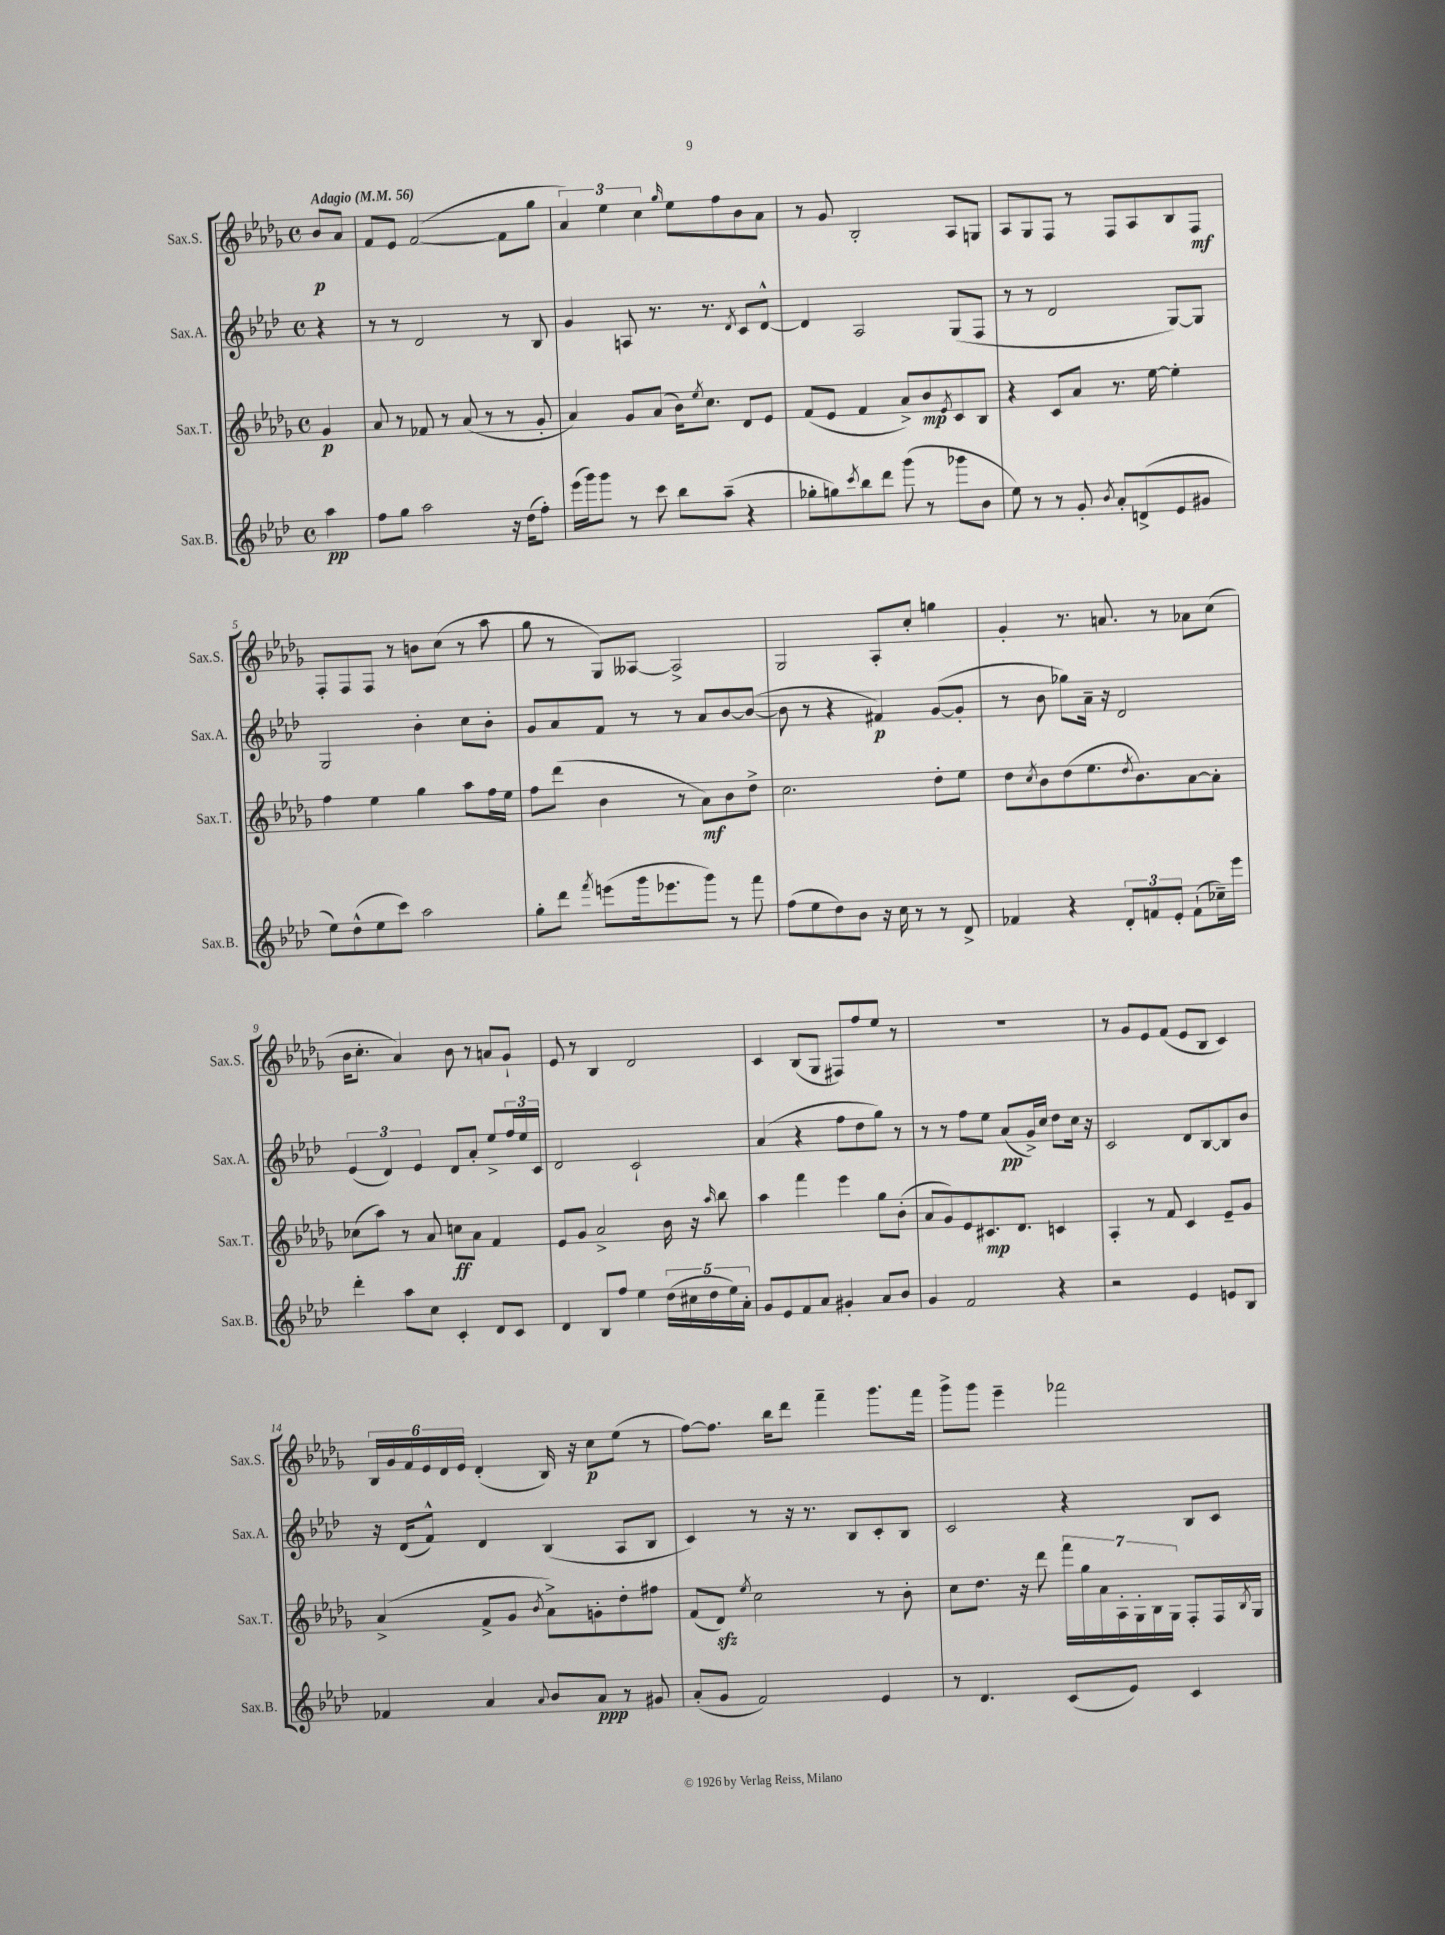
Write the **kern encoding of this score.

**kern	**dynam	**kern	**dynam	**kern	**dynam	**kern	**dynam
*part4	*part4	*part3	*part3	*part2	*part2	*part1	*part1
*staff4	*staff4	*staff3	*staff3	*staff2	*staff2	*staff1	*staff1
*I"Sax.B.	*	*I"Sax.T.	*	*I"Sax.A.	*	*I"Sax.S.	*
*I'Sax.B.	*	*I'Sax.T.	*	*I'Sax.A.	*	*I'Sax.S.	*
*clefG2	*	*clefG2	*	*clefG2	*	*clefG2	*
*k[b-e-a-d-]	*	*k[b-e-a-d-g-]	*	*k[b-e-a-d-]	*	*k[b-e-a-d-g-]	*
*M4/4	*	*M4/4	*	*M4/4	*	*M4/4	*
*met(c)	*	*met(c)	*	*met(c)	*	*met(c)	*
*MM56	*	*MM56	*	*MM56	*	*MM56	*
=	=	=	=	=	=	=	=
!	!	!	!	!	!	!LO:TX:a:B:t=Adagio	!
4aa-\	pp	4g-/	p	4r	.	8b-/L	p
.	.	.	.	.	.	8a-/J	.
=1	=1	=1	=1	=1	=1	=1	=1
8ff\L	.	8a-/	.	8r	.	8f/L	.
8gg\J	.	8r	.	8r	.	8e-/J	.
2aa-\	.	8f-X/	.	2d-/	.	([2f/	.
.	.	8r	.	.	.	.	.
.	.	(8a-/	.	.	.	.	.
.	.	8r	.	.	.	.	.
16r	.	8r	.	8r	.	8f\L]	.
(16dd-\KL	.	.	.	.	.	.	.
8ff'\J)	.	8g-'/	.	8B-/	.	8gg-\J	.
=2	=2	=2	=2	=2	=2	=2	=2
(16eee-\LL	.	4a-/)	.	4g/	.	6a-/)	.
16ggg\J)	.	.	.	.	.	.	.
8ggg\J	.	.	.	.	.	.	.
.	.	.	.	.	.	6ee-\	.
8r	.	8g-/L	.	8An/	.	.	.
.	.	.	.	.	.	6cc\	.
8ccc\	.	(8a-/J	.	8.r	.	.	.
.	.	.	.	.	.	16qqgg-/	.
8bb-\L	.	16b-\KL)	.	.	.	8ee-\L	.
.	.	8qee-/	.	.	.	.	.
.	.	8.cc\J	.	8.r	.	.	.
(8aa-~\J	.	.	.	.	.	8ff\	.
.	.	.	.	8qd-/	.	.	.
4r	.	8d-/L	.	8c/L	.	8b-\	.
.	.	8e-/J	.	[8d-^^/J	.	8a-\J	.
=3	=3	=3	=3	=3	=3	=3	=3
8gg-X'\L	.	(8f/L	.	4d-/]	.	8r	.
8ggn\)	.	8e-/J	.	.	.	8g-/	.
8qccc/	.	.	.	.	.	.	.
8bb-\	.	4f/	.	2A-/	.	2B-'/	.
8ddd-\J	.	.	.	.	.	.	.
(8ggg\	.	8a-^/L)	.	.	.	.	.
8r	.	8b-/	mp	.	.	.	.
.	.	8qe-/	.	.	.	.	.
8ggg-X\L	.	8c/	.	(8G/L	.	8A-/L	.
8b-\J	.	8B-/J	.	8F/J	.	8Gn/J	.
=4	=4	=4	=4	=4	=4	=4	=4
8ee-\)	.	4r	.	8r	.	8A-/L	.
8r	.	.	.	8r	.	8G-/	.
8r	.	8c/L	.	2d-/	.	8F/J	.
8g'/	.	8a-/J	.	.	.	8r	.
8qb-/	.	.	.	.	.	.	.
8a-'/L	.	8.r	.	.	.	8F/L	.
(8dn^/	.	.	.	.	.	8A-/	.
.	.	[16ee-\	.	.	.	.	.
8e-/	.	4ee-'\]	.	[8G/L)	.	8B-/	.
8g#X/J	.	.	.	8G/J]	.	8F/J	mf
!!LO:LB:g=z
=5	=5	=5	=5	=5	=5	=5	=5
8ee-\L)	.	4ff\	.	2G/	.	8F'/L	.
(8dd-^^\	.	.	.	.	.	8F/	.
8ee-\	.	4ee-\	.	.	.	8F/J	.
8ccc\J)	.	.	.	.	.	8r	.
2aa-\	.	4gg-\	.	4b-'\	.	8bn\L	.
.	.	.	.	.	.	(8cc\J	.
.	.	8aa-\L	.	8cc\L	.	8r	.
.	.	16ff\L	.	8b-'\J	.	8aa-\	.
.	.	16ee-\JJ	.	.	.	.	.
=6	=6	=6	=6	=6	=6	=6	=6
8gg'\L	.	8ff\L	.	8g/L	.	8gg-\	.
8ddd-\J	.	(8ddd-\J	.	8a-/	.	8r	.
8qfff/	.	.	.	.	.	.	.
(8eeen\L	.	4b-\	.	8f/J	.	8G-/L)	.
16ggg\k	.	.	.	8r	.	[8A--X/J	.
8.eee-X\	.	.	.	.	.	.	.
.	.	8r	.	8r	.	2A--^/]	.
8ggg\J)	.	8a-\L)	mf	8a-/L	.	.	.
8r	.	8b-\	.	[8b-/	.	.	.
8fff\	.	8dd-^\J	.	(8b-/J_	.	.	.
=7	=7	=7	=7	=7	=7	=7	=7
(8ff\L	.	2.cc\	.	8b-\]	.	2G-/	.
8ee-\	.	.	.	8r	.	.	.
8dd-\)	.	.	.	4r	.	.	.
8b-\J	.	.	.	.	.	.	.
16r	.	.	.	4f#X/)	p	8A-'/L	.
16cc\	.	.	.	.	.	.	.
8r	.	.	.	.	.	8cc'/J	.
8r	.	8dd-'\L	.	([8g/L	.	4ggn\	.
8d-^/	.	8ee-\J	.	8g'/J]	.	.	.
=8	=8	=8	=8	=8	=8	=8	=8
4f-X/	.	8dd-\L	.	8r	.	4g-'/	.
.	.	8qcc/	.	.	.	.	.
.	.	8b-\	.	8b-\	.	.	.
4r	.	(8dd-\	.	8gg-X\L)	.	8.r	.
.	.	8.ee-\	.	16a-~\Jk	.	.	.
.	.	.	.	16r	.	8.an/	.
12d-'/L	.	.	.	2d-/	.	.	.
.	.	8qdd-/	.	.	.	.	.
.	.	8.b-\)	.	.	.	.	.
12fn/	.	.	.	.	.	.	.
.	.	.	.	.	.	8r	.
12e-'/J	.	.	.	.	.	.	.
(8f`\L	.	[8a-\	.	.	.	8a-X\L	.
16cc-X~\L)	.	8a-'\J]	.	.	.	(8cc\J	.
16eee-\JJ	.	.	.	.	.	.	.
!!LO:LB:g=z
=9	=9	=9	=9	=9	=9	=9	=9
4ddd-'\	.	(8cc-X\L	.	(6e-/	.	16b-\KL	.
.	.	.	.	.	.	8.cc'\J	.
.	.	8aa-\J)	.	.	.	.	.
.	.	.	.	6d-/)	.	.	.
8aa-\L	.	8r	.	.	.	4a-/)	.
.	.	.	.	6e-/	.	.	.
8cc\J	.	8a-/	.	.	.	.	.
4c'/	.	8ccn\L	ff	8d-/L	.	8b-\	.
.	.	8a-\J	.	8a-'/J	.	8r	.
8d-/L	.	4f/	.	8ee-^/L	.	8an/L	.
8c/J	.	.	.	24ff/L	.	8g-`/J	.
.	.	.	.	24ee-/	.	.	.
.	.	.	.	24c/JJ	.	.	.
=10	=10	=10	=10	=10	=10	=10	=10
4d-/	.	8e-/L	.	2d-/	.	8e-/	.
.	.	8g-/J	.	.	.	8r	.
8B-/L	.	2a-^/	.	.	.	4B-/	.
8ff/J	.	.	.	.	.	.	.
4ee-\	.	.	.	2c`/	.	2d-/	.
(20dd-\LL	.	16b-\	.	.	.	.	.
20cc#X\	.	.	.	.	.	.	.
.	.	16r	.	.	.	.	.
20dd-\	.	.	.	.	.	.	.
.	.	16qqaa-/	.	.	.	.	.
.	.	8bb-\	.	.	.	.	.
20ee-\)	.	.	.	.	.	.	.
20a-'\JJ	.	.	.	.	.	.	.
=11	=11	=11	=11	=11	=11	=11	=11
8g/L	.	4aa-\	.	(4a-/	.	4c/	.
8e-/	.	.	.	.	.	.	.
8f/	.	4fff\	.	4r	.	(8B-/L	.
8a-/J	.	.	.	.	.	8G-/J	.
4g#X'/	.	4eee-\	.	8ff\L	.	8F#X/L)	.
.	.	.	.	8dd-\	.	8ff/	.
8a-/L	.	8gg-\L	.	8gg\J)	.	8ee-/J	.
8b-/J	.	(8b-'\J	.	8r	.	8r	.
=12	=12	=12	=12	=12	=12	=12	=12
4g/	.	8a-/L	.	8r	.	1r	.
.	.	8g-/)	.	8r	.	.	.
2f/	.	8e-/	.	8ff\L	.	.	.
.	.	8.c#X/	mp	8ee-\J	.	.	.
.	.	.	.	(8a-/L	pp	.	.
.	.	8.d-/J	.	.	.	.	.
.	.	.	.	16g^/L)	.	.	.
.	.	.	.	16cc/JJ	.	.	.
4r	.	4cn/	.	8dd-\L	.	.	.
.	.	.	.	16cc\Jk	.	.	.
.	.	.	.	16r	.	.	.
=13	=13	=13	=13	=13	=13	=13	=13
2r	.	4A-'/	.	2c/	.	8r	.
.	.	.	.	.	.	8g-/L	.
.	.	8r	.	.	.	8e-/	.
.	.	8f/	.	.	.	(8f/J	.
4e-/	.	4c/	.	8d-/L	.	8e-/L	.
.	.	.	.	[8B-/	.	8B-/J	.
8en/L	.	8e-~/L	.	8B-/]	.	4c/)	.
8B-/J	.	8g-/J	.	8b-/J	.	.	.
!!LO:LB:g=z
=14	=14	=14	=14	=14	=14	=14	=14
4f-X/	.	(4a-^/	.	16r	.	24B-/LL	.
.	.	.	.	.	.	24g-/	.
.	.	.	.	(16d-/KL	.	.	.
.	.	.	.	.	.	24f/	.
.	.	.	.	8f^^/J)	.	24e-/	.
.	.	.	.	.	.	24d-/	.
.	.	.	.	.	.	24e-/JJ	.
4a-/	.	8f^/L	.	4d-/	.	(4d-'/	.
.	.	8g-/J	.	.	.	.	.
8qqa-/	.	8qb-/	.	.	.	.	.
8b-/L	.	8a-^\L)	.	(4B-/	.	16B-/)	.
.	.	.	.	.	.	16r	.
8a-/J	ppp	8gn'\	.	.	.	8cc\L	p
8r	.	8dd-'\	.	8A-/L	.	(8ee-\J	.
8g#X/	.	8ff#X\J	.	8B-/J	.	8r	.
=15	=15	=15	=15	=15	=15	=15	=15
(8a-'/L	.	(8f/L	.	4c/)	.	[8ff\L)	.
8g/J	.	8d-zz/J)	.	.	.	8.ff\J]	.
.	.	8qee-/	.	.	.	.	.
2f/)	.	2cc\	.	8r	.	.	.
.	.	.	.	.	.	16bb-\KL	.
.	.	.	.	16r	.	8ddd-\J	.
.	.	.	.	8.r	.	.	.
.	.	.	.	.	.	4fff~\	.
.	.	.	.	8B-/L	.	.	.
4e-/	.	8r	.	8c'/	.	8.ggg-\L	.
.	.	8b-'\	.	8B-/J	.	.	.
.	.	.	.	.	.	16fff\Jk	.
=16	=16	=16	=16	=16	=16	=16	=16
8r	.	8cc\L	.	2c/	.	8ggg-^\L	.
4.d-/	.	8.dd-\J	.	.	.	8ggg-\J	.
.	.	.	.	.	.	4eee-~\	.
.	.	16r	.	.	.	.	.
.	.	8ddd-\	.	.	.	.	.
(8c/L	.	28fff\LL	.	4r	.	2fff-X\	.
.	.	28gg-\	.	.	.	.	.
.	.	28a-\	.	.	.	.	.
.	.	28A-'\	.	.	.	.	.
8e-/J)	.	.	.	.	.	.	.
.	.	28G-'\	.	.	.	.	.
.	.	28B-\	.	.	.	.	.
.	.	28G-\JJ	.	.	.	.	.
4c/	.	8F'/L	.	8B-/L	.	.	.
.	.	16F/L	.	8c/J	.	.	.
.	.	8qB-/	.	.	.	.	.
.	.	16G-/JJ	.	.	.	.	.
==	==	==	==	==	==	==	==
*-	*-	*-	*-	*-	*-	*-	*-
